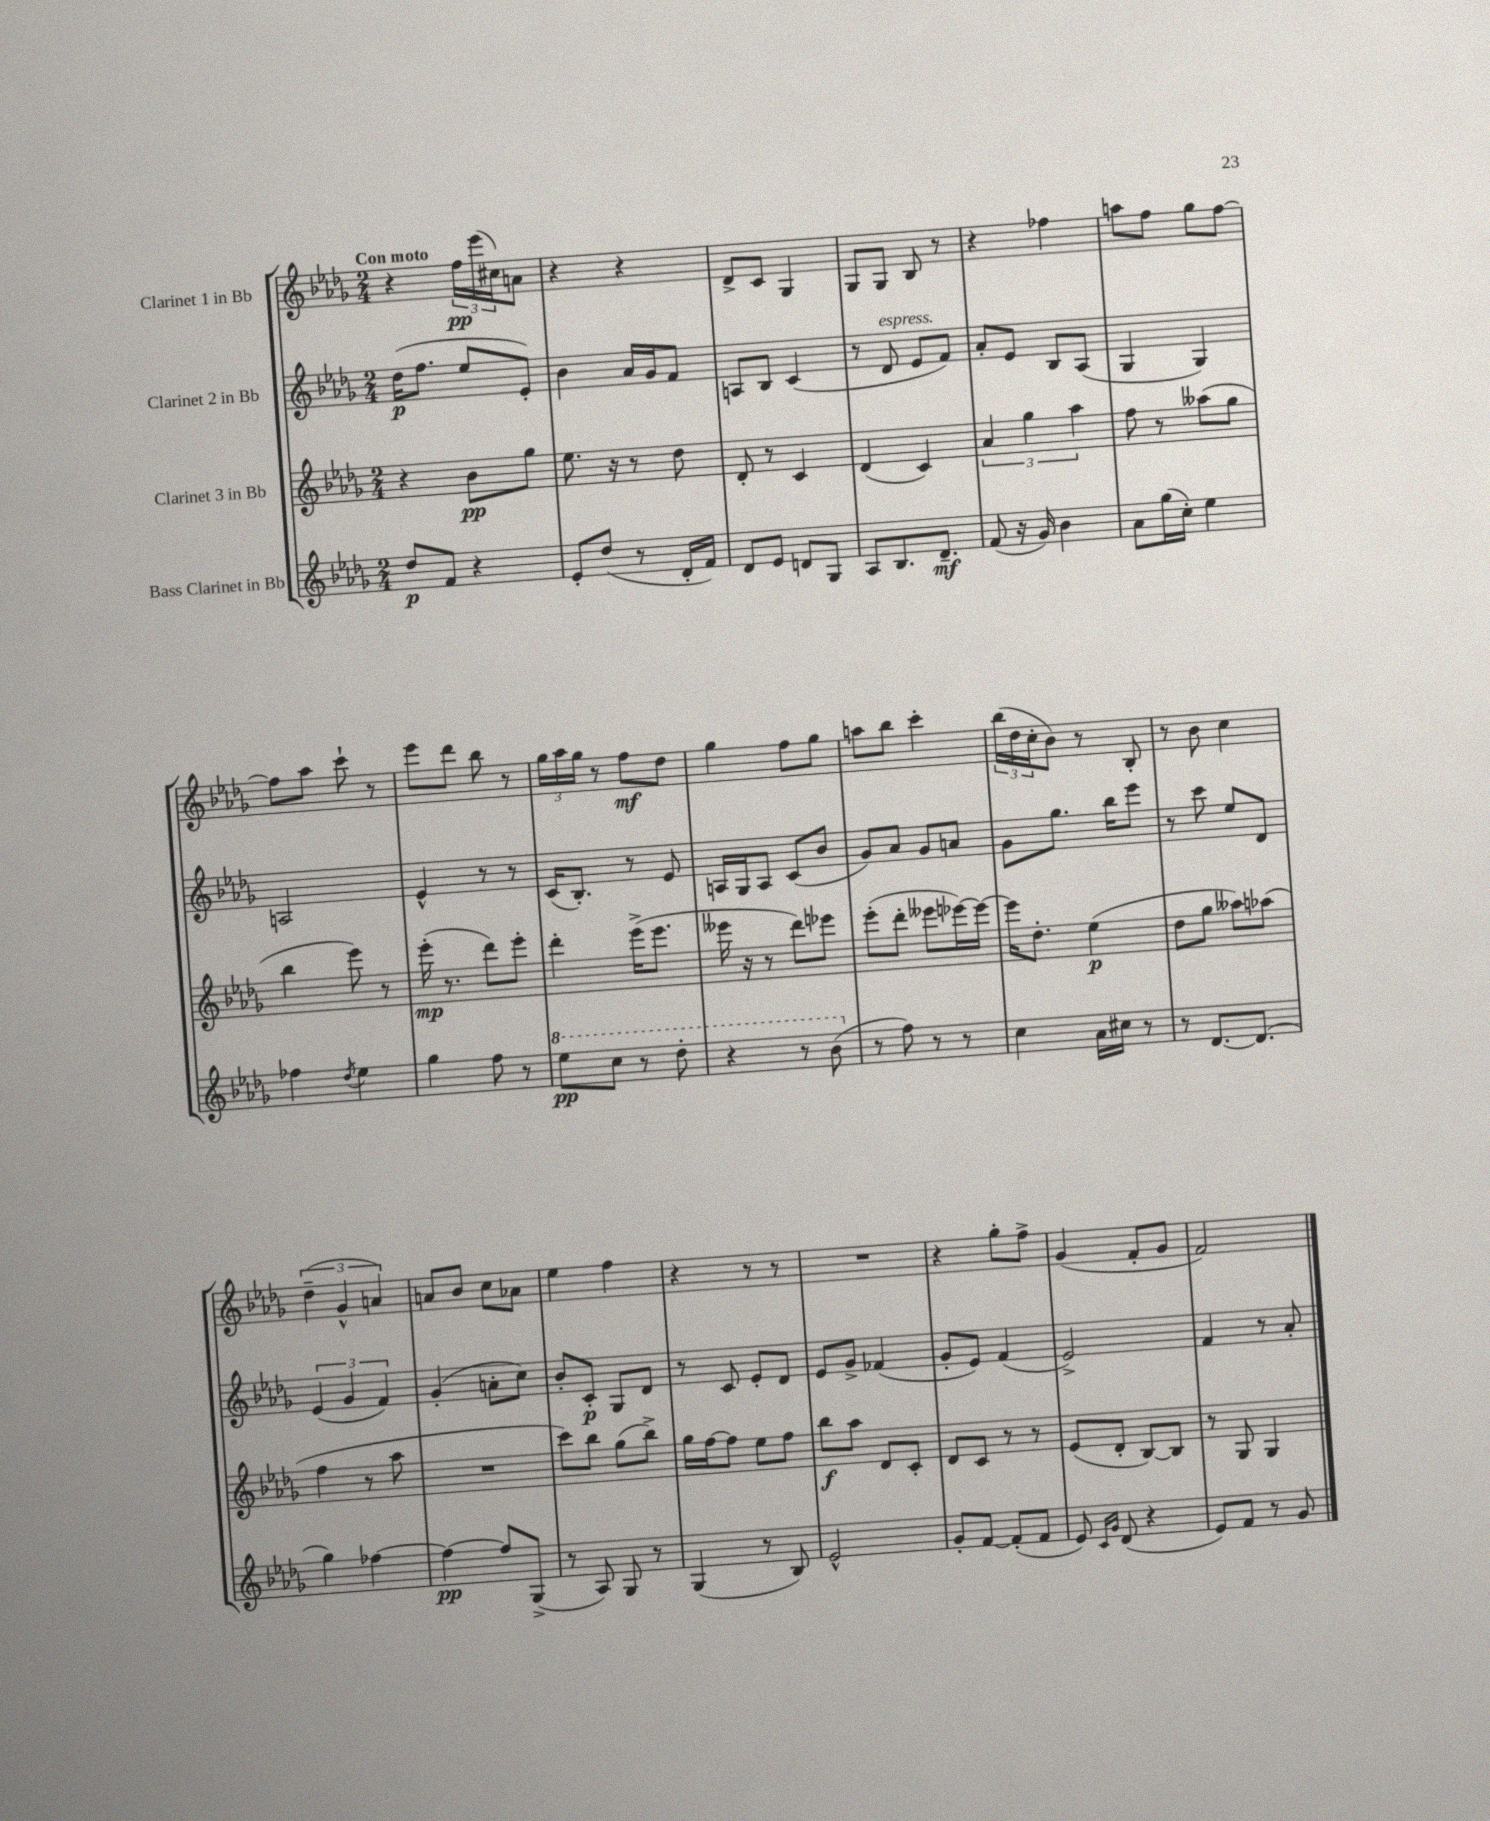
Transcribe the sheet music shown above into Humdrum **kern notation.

**kern	**kern	**kern	**kern
*staff4	*staff3	*staff2	*staff1
*clefG2	*clefG2	*clefG2	*clefG2
*k[b-e-a-d-g-]	*k[b-e-a-d-g-]	*k[b-e-a-d-g-]	*k[b-e-a-d-g-]
*M2/4	*M2/4	*M2/4	*M2/4
8dd-	4r	(16dd-	4r
.	.	8.ff	.
8f	.	.	.
4r	8b-	8ee-	24ff
.	.	.	(24eee-
.	.	.	24cc#)
.	8gg-	8e-')	8a
=	=	=	=
8e-'	8.ee-	4b-	4r
(8dd-	.	.	.
.	16r	.	.
8r	8r	16a-	4r
.	.	16g-	.
16d-'	8dd-	8f	.
16f)	.	.	.
=	=	=	=
8d-	8d-'	8A	8d-^
8e-	8r	8B-	8c
8d	4c	(4c	4G-
8G-	.	.	.
=	=	=	=
8A-	(4d-	8r	8G-
8.B-	.	8d-	8G-
.	4c)	8e-	8B-
8.d-~	.	.	.
.	.	8f)	8r
=	=	=	=
(8f	6a-	8a-'	4r
16r	.	8e-	.
.	6gg-	.	.
16g-)	.	.	.
4b-	.	8B-	4ff-
.	6aa-	.	.
.	.	(8A-	.
=	=	=	=
8a-	8ff	4G-	8aa
(16gg-	8r	.	8ff
16cc')	.	.	.
4ee-	(8aa--	4G-)	8gg-
.	8gg-	.	[8ff
=	=	=	=
4ff-	4bb-	2A	8ff]
.	.	.	8aa-
8qdd-	.	.	.
4ee-	8eee-)	.	8ccc`
.	8r	.	8r
=	=	=	=
4gg-	(16eee-'	4e-^^	8eee-
.	8.r	.	.
.	.	.	8ddd-
8ff	8ddd-)	8r	8bb-
8r	8eee-'	8r	8r
=	=	=	=
8eee-	4ddd-'	(16c	24gg-
.	.	.	24aa-
.	.	8.B-')	.
.	.	.	24gg-
8ccc	.	.	8r
8r	(16eee-^	8r	8ff
.	8.eee-	.	.
8ddd-'	.	8e-	8dd-
=	=	=	=
4r	16eee--	16A	4gg-
.	16r	16G-	.
.	8r	8A	.
8r	8ddd-)	(8c	8ff
(8bb-	8eee-	8b-	8gg-
=	=	=	=
8r	(8eee-'	8g-)	8aa
8ff)	8ddd-'	8a-	8bb-
8r	8eee--	8g-	4ccc'
8r	[16eee-)	8a	.
.	16eee-_	.	.
=	=	=	=
4cc	16eee-]	8g-	(24bb-
.	.	.	24dd-
.	8.dd-'	.	.
.	.	.	24cc'
.	.	8.gg-	8b-)
16a-	(4ee-	.	8r
16cc#	.	16bb-	.
8r	.	8eee-	8B-'
=	=	=	=
8r	8dd-	8r	8r
[8.d-	8gg-	8ccc	8b-
.	8aa--)	8ee-	4cc
(8.d-]	.	.	.
.	(8aa-	8d-	.
=	=	=	=
4gg-)	4ff	(6e-	(6dd-~
.	.	6g-	6g-^^
[4ff-	8r	.	.
.	.	6f)	6a)
.	8aa-	.	.
=	=	=	=
4ff-_	2r	(4g-'	8a
.	.	.	8b-
8ff-]	.	8a'	8cc
(8G-^	.	8cc)	8a-
=	=	=	=
8r	8ccc)	8b-'	4ee-
8A-)	8bb-	8c'	.
8G-	(8gg-	8G-	4ff
8r	8bb-^)	8d-	.
=	=	=	=
(4G-	16gg-	8r	4r
.	[16ff	.	.
.	8ff]	8c	.
8r	8ee-	8e-'	8r
8B-)	8ff	8d-	8r
=	=	=	=
2e-^^	8bb-	8e-	2r
.	8aa-	8g-^	.
.	8d-	(4f-	.
.	8c'	.	.
=	=	=	=
8g-'	8d-	8g-'	4r
[8f	8c	8e-)	.
(8f']	8r	(4f	8gg-'
8f	8r	.	8ff^
=	=	=	=
8e-)	(8e-	2e-^)	(4g-
16qqc	.	.	.
16qqg-	.	.	.
(8d-	8d-'	.	.
4r	[8B-)	.	8f'
.	8B-]	.	8g-
=	=	=	=
8e-)	8r	4f	2f)
8f	8G-	.	.
8r	4G-	8r	.
8g-	.	8a-'	.
==	==	==	==
*-	*-	*-	*-
